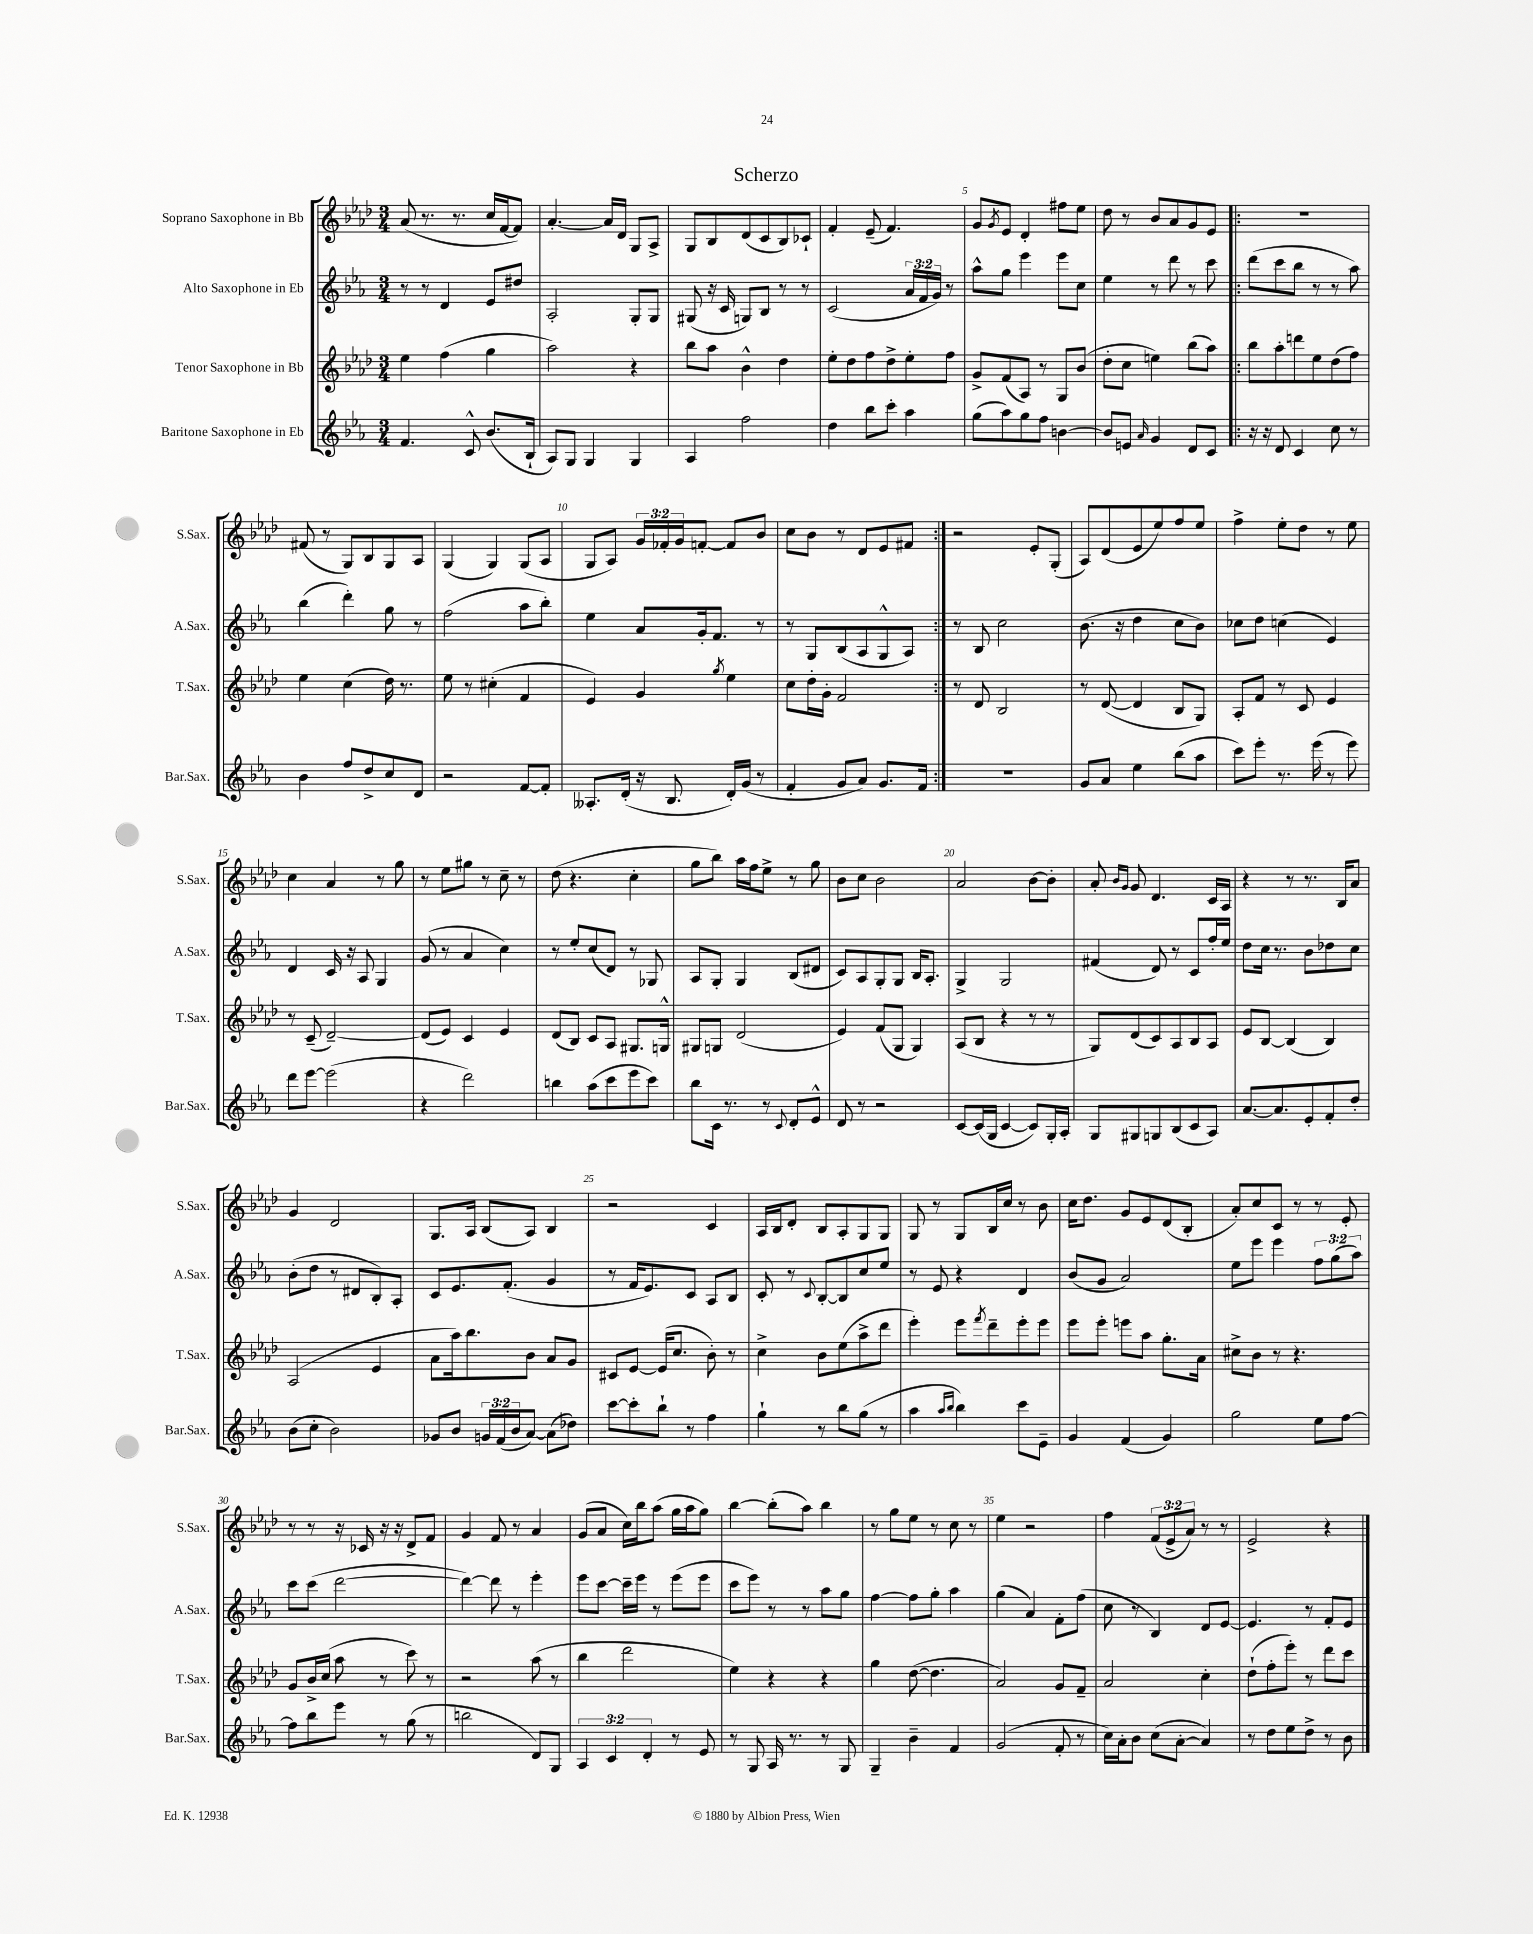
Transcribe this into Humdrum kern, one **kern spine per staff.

**kern	**kern	**kern	**kern
*part4	*part3	*part2	*part1
*staff4	*staff3	*staff2	*staff1
*I"Baritone Saxophone in Eb	*I"Tenor Saxophone in Bb	*I"Alto Saxophone in Eb	*I"Soprano Saxophone in Bb
*I'Bar.Sax.	*I'T.Sax.	*I'A.Sax.	*I'S.Sax.
*clefG2	*clefG2	*clefG2	*clefG2
*k[b-e-a-]	*k[b-e-a-d-]	*k[b-e-a-]	*k[b-e-a-d-]
*M3/4	*M3/4	*M3/4	*M3/4
=1	=1	=1	=1
4.f/	4ee-\	8r	(8a-/
.	.	8r	8.r
.	(4ff\	4d/	.
.	.	.	8.r
8c^^/	.	.	.
(8.b-/L	4gg\	8e-/L	16cc/LL
.	.	.	[16f/J
.	.	8dd#X/J	8f/J])
16B-`/Jk	.	.	.
=2	=2	=2	=2
8A-/L)	2aa-\)	2A-'/	[4.a-'/
8G/J	.	.	.
4G/	.	.	.
.	.	.	16a-/LL]
.	.	.	16d-/JJ
4G/	4r	8G'/L	8G/L
.	.	8G/J	8A-^/J
=3	=3	=3	=3
4A-/	8bb-\L	(8G#X/	8G/L
.	8aa-\J	16r	8B-/
.	.	16c/	.
2ff\	4b-^^\	8Gn/L)	(8d-/
.	.	8B-/J	8c/
.	4dd-\	8r	8B-/)
.	.	8r	8c-X`/J
=4	=4	=4	=4
4dd\	8ee-'\L	(2c/	4f'/
.	8dd-\	.	.
8bb-\L	8ff\	.	(8e-~/
8ccc'\J	8dd-^\	.	4.f/)
4aa-\	8ee-'\	24a-/LL	.
.	.	24f/	.
.	.	24g/JJ)	.
.	8ff\J	8r	.
=5	=5	=5	=5
(8gg\L	8g^/L	8aa-^^\L	8g/L
.	.	.	8qg/
8aa-\)	(8f/	8gg\J	8e-/J
8gg\	8A-/J)	4eee-\	4d-'/
8ff\J	8r	.	.
[4bn\	8G/L	8eee-\L	8ff#X\L
.	(8b-/J	8cc\J	8ee-\J
=6	=6	=6	=6
8b/L]	8dd-'\L	4ee-\	8dd-\
8en/J	8cc\J	.	8r
16qqa-/	.	.	.
4g/	4een\)	8r	8b-/L
.	.	8ddd\	8a-/
8d/L	(8bb-\L	8r	8g/
8c/J	8aa-\J)	8ccc\	8e-/J
=7!|:	=7!|:	=7!|:	=7!|:
16r	8bb-\L	(8ddd\L	2.r
16r	.	.	.
8d/	8aa-'\	8ccc\	.
4c/	8dddn\	8bb-\J	.
.	8ee-\	8r	.
8cc\	(8dd-\	8r	.
8r	8ff\J)	8aa-\)	.
!!LO:LB:g=z
=8	=8	=8	=8
4b-\	4ee-\	(4bb-\	(8f#X/
.	.	.	8r
8ff/L	(4cc\	4ddd'\)	8G/L)
8dd^/	.	.	8B-/
8cc/	16dd-\)	8gg\	8G/
.	8.r	.	.
8d/J	.	8r	8A-/J
=9	=9	=9	=9
2r	8ee-\	(2ff\	(4G/
.	8r	.	.
.	(4cc#X'\	.	4G/)
[8f/L	4f/	8aa-\L	(8G/L
8f'/J]	.	8bb-'\J)	8A-/J
=10	=10	=10	=10
8.A--X'/L	4e-/)	4ee-\	8G/L
.	.	.	8A-/J)
(16d'/Jk	.	.	.
16r	4g/	8a-/L	24g/LL
.	.	.	24f-X'/
8.B-/	.	.	.
.	.	.	24g/J
.	.	16g'/k	[8fn'/J
.	.	8.f/J	.
.	8qgg/	.	.
16d'/LL)	4ee-\	.	8f/L]
(16g/JJ	.	.	.
8r	.	8r	8b-/J
=11	=11	=11	=11
4f'/	8cc\L	8r	8cc\L
.	16dd-'\L	8G/L	8b-\J
.	16g'\JJ	.	.
8g/L	2f/	(8B-/	8r
8a-/J)	.	8A-/	8d-/L
8.g/L	.	8G^^/	8e-/
.	.	8A-/J)	8f#X/J
16f/Jk	.	.	.
=12:|!	=12:|!	=12:|!	=12:|!
2.r	8r	8r	2r
.	8d-/	8B-/	.
.	2B-/	2cc\	.
.	.	.	8e-'/L
.	.	.	(8G'/J
=13	=13	=13	=13
8g/L	8r	(8.b-\	8A-/L)
8a-/J	([8d-/	.	(8d-/
.	.	16r	.
4ee-\	4d-/]	4dd\	8e-/
.	.	.	8ee-/)
(8bb-\L	8B-/L	8cc\L	8ff/
8aa-\J	8G/J)	8b-\J)	8ee-/J
=14	=14	=14	=14
8ccc\L)	8A-'/L	8cc-X\L	4ff^\
8eee-'\J	8f/J	8dd\J	.
8.r	8r	(4ccn\	8ee-'\L
.	8c/	.	8dd-\J
(16eee-\	.	.	.
8r	4e-/	4e-/)	8r
8eee-\)	.	.	8ee-\
!!LO:LB:g=z
=15	=15	=15	=15
8ddd\L	8r	4d/	4cc\
[8eee-\J	(8c~/	.	.
(2eee-\]	[2d-~/)	16c/	4a-/
.	.	16r	.
.	.	8A-/	.
.	.	4G/	8r
.	.	.	8gg\
=16	=16	=16	=16
4r	(8d-/L]	(8g/	8r
.	8e-/J)	8r	8ee-\L
2ddd\)	4c/	4a-/	8gg#X\J
.	.	.	8r
.	4e-/	4cc\)	8cc~\
.	.	.	8r
=17	=17	=17	=17
4bbn\	(8d-/L	8r	(8dd-\
.	8B-/J)	8ee-'/L	4.r
(8aa-\L	8c/L	(8cc/	.
8ccc\	8A-/J	8d/J)	.
8eee-\	8.G#X/L	8r	4cc'\
8ccc\J)	.	8G-X/	.
.	16Gn^^/Jk	.	.
=18	=18	=18	=18
8bb-\L	8G#X/L	8A-/L	8gg\L
16c\Jk	8Gn/J	8G'/J	8bb-\J)
8.r	.	.	.
.	(2d-/	4G/	16aa-\LL
.	.	.	16ff\J
8r	.	.	8ee-^\J
8qqc/	.	.	.
8d'/L	.	(8B-/L	8r
8e-^^/J	.	8d#X/J	8gg\
=19	=19	=19	=19
8d/	4e-/)	8c/L)	8b-\L
8r	.	8A-/	8cc\J
2r	(8f/L	8G'/	2b-\
.	8G/J	8G/J	.
.	4G/)	16B-/KL	.
.	.	8.A-'/J	.
=20	=20	=20	=20
[8c/L	(8A-/L	4G^/	2a-/
(16c/L]	8B-/J	.	.
16G/JJ	.	.	.
[4c/	4r	2G/	.
8c/L])	8r	.	[8b-\L
16G'/L	8r	.	8b-'\J]
16A-'/JJ	.	.	.
=21	=21	=21	=21
8G/L	8G/L)	(4f#X/	8a-'/
.	.	.	16qqb-/LL
.	.	.	16qqg/JJ
8G#X/	(8d-/	.	8g/
8Gn/	8c/)	8d/)	4.d-/
(8B-/	8A-/	8r	.
8c/	8B-/	8c/L	.
8A-/J)	8A-/J	16ff'/L	16c/LL
.	.	16ee-/JJ	16A-/JJ
=22	=22	=22	=22
[8.a-/L	8e-/L	8dd\L	4r
.	[8B-/J	16cc\Jk	.
8.a-/]	.	8.r	.
.	(4B-/]	.	8r
8e-'/	.	8b-\L	8.r
8f'/	4B-/)	8dd-X\	.
.	.	.	16B-/KL
8dd'/J	.	8cc\J	8a-/J
!!LO:LB:g=z
=23	=23	=23	=23
(8b-\L	(2A-/	(8b-'\L	4g/
8cc'\J	.	8dd\J	.
2b-\)	.	8r	2d-/
.	.	8d#X/L	.
.	4e-/	8B-'/)	.
.	.	8A-'/J	.
=24	=24	=24	=24
8g-X/L	8a-\L	8c/L	8.G/L
8b-/J	16aa-\k)	8.e-/	.
.	8.bb-\	.	16A-/Jk
24gn/LL	.	.	(8B-/L
(24f/	.	.	.
.	.	(8.f'/J	.
24b-/J	.	.	.
[8a-/J)	8b-\J	.	8A-/J)
(8a-\L]	8a-/L	4g/	4B-/
8dd-X\J)	8g/J	.	.
=25	=25	=25	=25
[8ccc\L	8c#X/L	8r	2r
8ccc'\]	[8e-/J	16f/KL	.
.	.	8.e-/)	.
8bb-`\J	(16e-/KL]	.	.
.	8.cc/J	.	.
8r	.	8c/J	.
4ff\	8b-'\)	8A-/L	4c/
.	8r	8B-/J	.
=26	=26	=26	=26
4gg`\	4cc^\	8c'/	16A-/LL
.	.	.	16B-/J
.	.	8r	8d-'/J
.	.	8qqc/	.
8r	8b-\L	[8B-'/L	8B-/L
8bb-\L	(8ee-\	8B-/]	8A-'/
(8gg\J	8aa-^\	8cc/	8G/
8r	8ddd-\J	8ee-/J	8G/J
=27	=27	=27	=27
4aa-\	4eee-'\)	8r	8G/
.	.	8e-/	8r
16qqaa-/LL	.	.	.
16qqbb-/JJ	.	.	.
4bb-\)	8eee-\L	4r	8G/L
.	8qfff/	.	.
.	8ddd-~\	.	16B-/L
.	.	.	16cc/JJ
8ccc\L	8eee-'\	4d/	8r
8e-~\J	8eee-\J	.	8b-\
=28	=28	=28	=28
4g/	8eee-\L	(8b-/L	16cc\KL
.	.	.	8.dd-\J
.	8eee-'\J	8g/J	.
(4f/	8eeen\L	2a-/)	8g/L
.	8aa-\J	.	8e-/
4g/)	8.gg'\L	.	(8d-/
.	.	.	8B-'/J
.	16a-\Jk	.	.
=29	=29	=29	=29
2gg\	8cc#X^\L	8ee-\L	8a-'/L)
.	8b-\J	8eee-\J	8cc/
.	8r	4eee-\	8c/J
.	4.r	.	8r
8ee-\L	.	12ff\L	8r
.	.	(12gg\	.
[8ff\J	.	.	8e-'/
.	.	12aa-\J)	.
!!LO:LB:g=z
=30	=30	=30	=30
8ff\L]	8g/L	8ccc\L	8r
8bb-\	16b-^/L	(8ccc\J	8r
.	(16cc/JJ	.	.
8eee-\J	8aa-\	[2ddd\	16r
.	.	.	16c-X/
8r	8r	.	16r
.	.	.	16r
(8gg\	8ccc\)	.	8d-^/L
8r	8r	.	8f/J
=31	=31	=31	=31
2bbn\	2r	4ddd\_)	4g/
.	.	8ddd\]	8f/
.	.	8r	8r
8d/L)	(8aa-\	4eee-'\	4a-/
8G/J	8r	.	.
=32	=32	=32	=32
6A-/	4bb-\	8eee-\L	(8g/L
.	.	[8ccc\J	8a-/J
6c/	.	.	.
.	2ddd-\	16ccc~\LL]	16cc\LL)
.	.	16eee-\JJ	16bb-\J
6d'/	.	.	.
.	.	8r	(8aa-\J
8r	.	(8eee-\L	16gg\LL
.	.	.	16aa-\J
8e-/	.	8eee-\J	8gg\J)
=33	=33	=33	=33
8r	4ee-\)	8ccc\L	[4bb-\
8G/	.	8eee-\J)	.
16A-/	4r	8r	(8bb-'\L]
8.r	.	.	.
.	.	8r	8aa-\J)
8r	4r	8aa-\L	4bb-\
8G/	.	8gg\J	.
=34	=34	=34	=34
4G~/	4gg\	[4ff\	8r
.	.	.	8gg\L
4b-~\	([8dd-\	8ff\L]	8ee-\J
.	4.dd-\]	8gg'\J	8r
4f/	.	4aa-\	8cc\
.	.	.	8r
=35	=35	=35	=35
(2g/	2a-/)	(4gg\	4ee-\
.	.	4a-/)	2r
8f'/	8g/L	8f'\L	.
8r	8f~/J	(8ff\J	.
=36	=36	=36	=36
16cc\LL)	2a-/	8cc\	4ff\
16a-'\J	.	.	.
8b-\J	.	8r	.
(8cc\L	.	4B-/)	(12f/L
.	.	.	12e-^/
[8a-'\J	.	.	.
.	.	.	12a-/J)
4a-/])	4cc'\	8d/L	8r
.	.	[8e-/J	8r
=37	=37	=37	=37
8r	(8dd-`\L	4.e-/]	2e-^/
8dd\L	8ff'\	.	.
8ee-\	8eee-'\J)	.	.
8dd^\J	8r	8r	.
8r	8ddd-\L	8f'/L	4r
8b-\	8ccc\J	8e-/J	.
==	==	==	==
*-	*-	*-	*-
